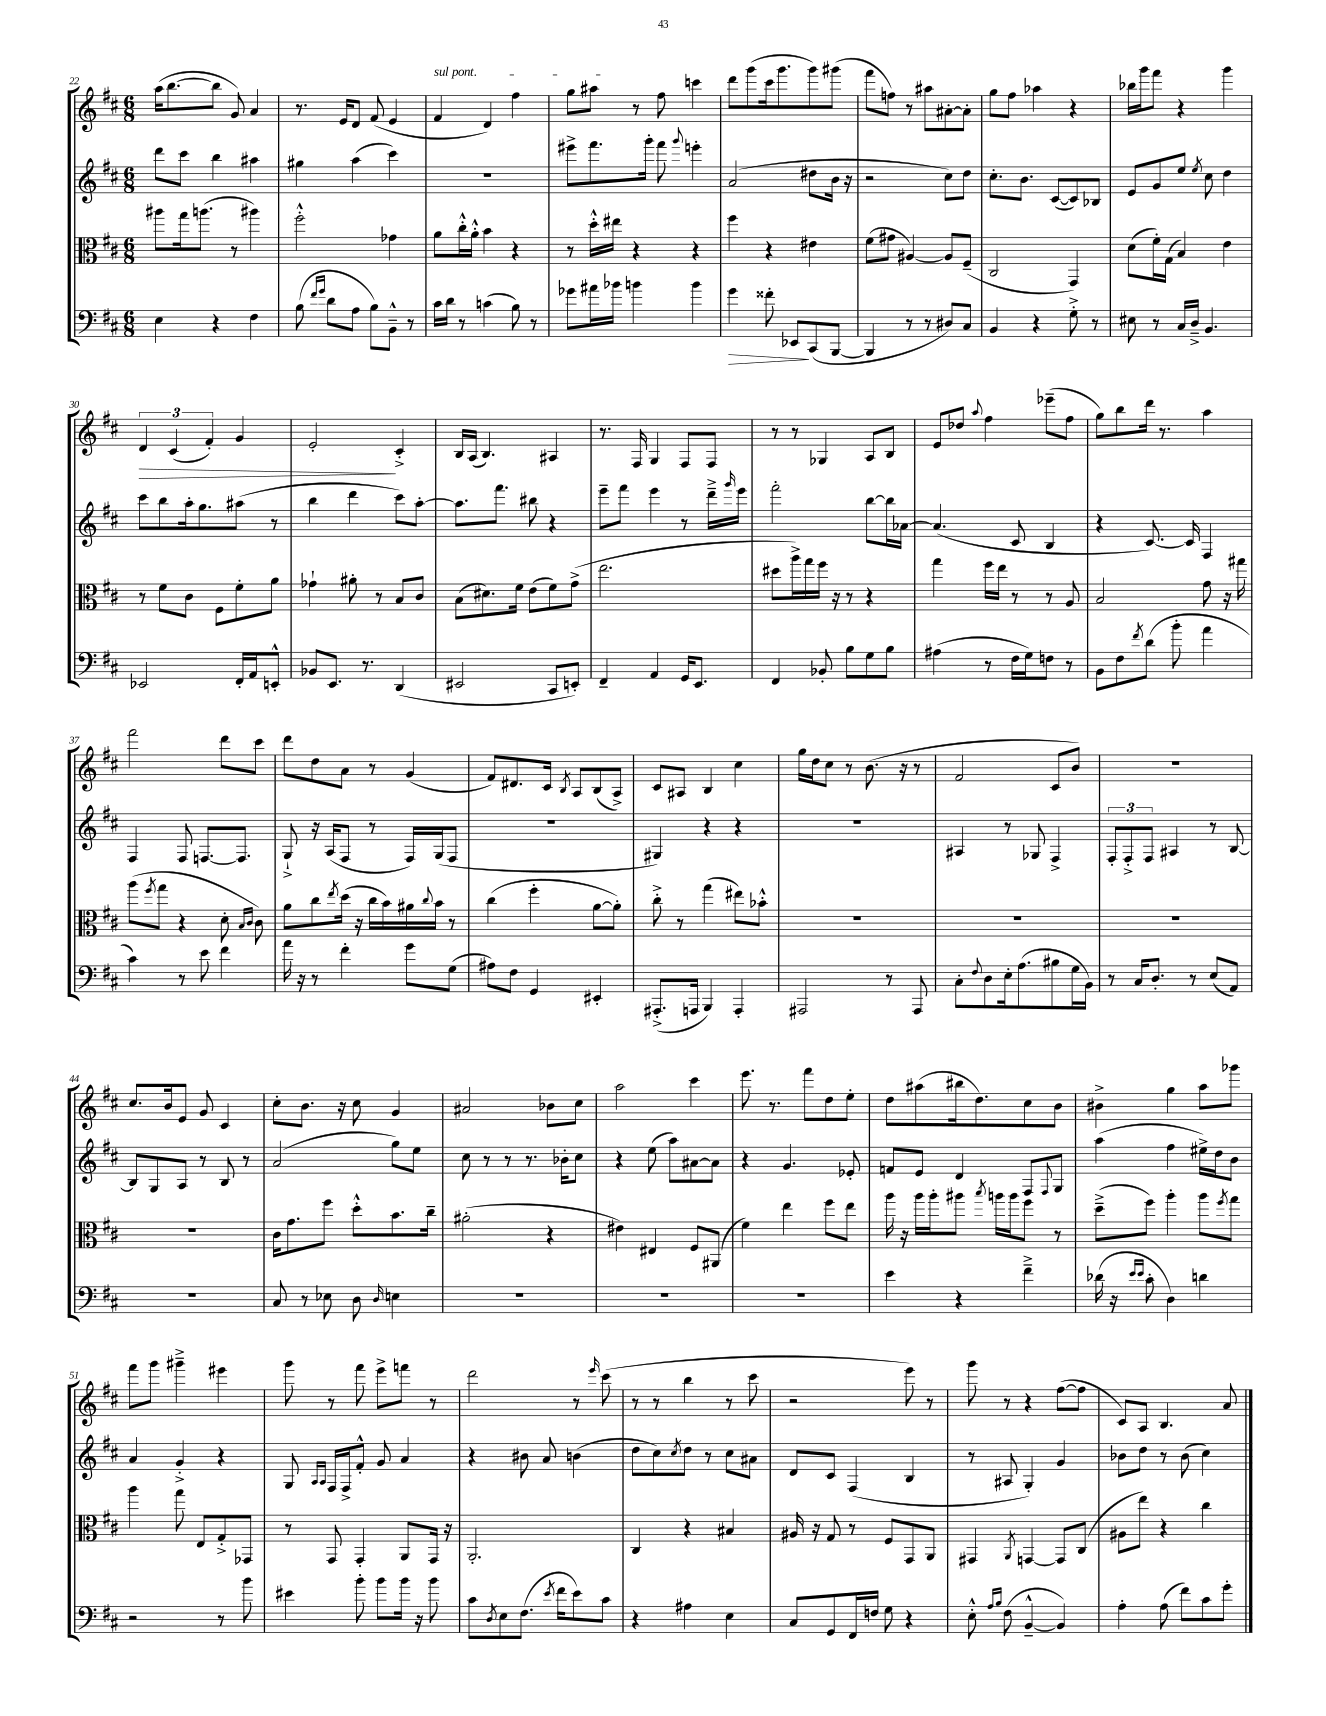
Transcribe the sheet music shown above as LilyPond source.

<<
\new StaffGroup <<
\new Staff = "s0" {
    \clef treble \key d \major \numericTimeSignature \time 6/8
    a''16( b''8.~ b''8 g'8) a'4 |
    r8. e'16 d'8 fis'8( e'4 |
    \once \override TextSpanner.bound-details.left.text = \markup { \italic "sul pont." } fis'4\startTextSpan d'4) fis''4 |
    g''8 ais''8\stopTextSpan r8 fis''8 c'''4 |
    d'''8 g'''8( cis'''16 g'''8. g'''8) gis'''8( |
    fis'''8 f''8) r8 ais''8 ais'8~-. ais'8-. |
    g''8 fis''8 aes''4 r4 |
    bes''16 g'''16 fis'''8 r4 g'''4 |
    \tuplet 3/2 { d'4\> cis'4( fis'4-.) } g'4 |
    e'2-.\! cis'4-.-> |
    b16 a16( b4.) ais4 |
    r8. fis16 g4 fis8 fis8 |
    r8 r8 ges4 a8 b8 |
    e'8 des''8 \appoggiatura { a''8 } fis''4 ees'''8--( fis''8 |
    g''8) b''8 d'''16 r8. a''4 |
    fis'''2 d'''8 cis'''8 |
    d'''8 d''8 a'8 r8 g'4( |
    fis'8) dis'8. cis'16 \acciaccatura { b8 } a8 b8( a8->) |
    cis'8 ais8 b4 cis''4 |
    g''16 d''16 cis''8 r8 b'8.( r16 r8 |
    fis'2 cis'8 b'8) |
    R2. |
    cis''8. b'16 e'8 g'8 cis'4 |
    cis''8-. b'8. r16 cis''8 g'4 |
    ais'2 bes'8 cis''8 |
    a''2 cis'''4 |
    e'''8. r8. fis'''8 d''8 e''8-. |
    d''8 ais''8( bis''16 d''8.) cis''8 b'8 |
    bis'4-> g''4 a''8 ges'''8 |
    fis'''8 g'''8 gis'''4---> eis'''4 |
    g'''8 r8 fis'''8 e'''8-> f'''8 r8 |
    d'''2 r8 \grace { e'''16 } cis'''8( |
    r8 r8 b''4 r8 cis'''8 |
    r2 e'''8) r8 |
    g'''8 r8 r4 fis''8~( fis''8 |
    cis'8) a8 b4. a'8 \bar "|." |
}
\new Staff = "s1" {
    \clef treble \key d \major \numericTimeSignature \time 6/8
    d'''8 cis'''8 b''4 ais''4 |
    gis''4 a''4( cis'''4) |
    R2. |
    eis'''8-> fis'''8. g'''16-. fis'''8 \appoggiatura { g'''8 } e'''4-. |
    a'2( dis''8 b'16 r16 |
    r2 cis''8) d''8 |
    cis''8.-. b'8. cis'8~( cis'8) bes8 |
    e'8 g'8 e''8 \acciaccatura { e''8 } cis''8 d''4 |
    cis'''8 b''8 a''16-. g''8. ais''8( r8 |
    b''4 d'''4 cis'''8) a''8~-. |
    a''8. fis'''8. bis''8 r4 |
    e'''8-- fis'''8 e'''4 r8 d'''16---> \grace { g'''16 } e'''16 |
    fis'''2-. b''8~ b''16 aes'16~ |
    aes'4.( cis'8 b4 |
    r4 cis'8.~) cis'16 fis4 |
    fis4 fis8 f8.~ f8. |
    g8-!-> r16 a16( fis8 r8 fis16) g16( fis8 |
    R2. |
    gis4) r4 r4 |
    R2. |
    ais4 r8 ges8 fis4-> |
    \tuplet 3/2 { fis8-. fis8-.-> fis8 } ais4 r8 b8~ |
    b8 g8 a8 r8 b8 r8 |
    a'2( g''8) e''8 |
    cis''8 r8 r8 r8. bes'16-. cis''8 |
    r4 e''8( a''8) ais'8~ ais'8 |
    r4 g'4. ees'8-. |
    f'8 e'8 d'4 fis8 \appoggiatura { fis8 } g8 |
    a''4( fis''4 eis''16->) d''16 b'8 |
    a'4 g'4-.-> r4 |
    g8 \grace { a16 a16 } fis16 fis16-> fis'8-.-^ g'8 a'4 |
    r4 bis'8 a'8 b'4( |
    d''8 cis''8) \acciaccatura { cis''8 } d''8 r8 cis''8 ais'8 |
    d'8 cis'8 fis4( b4 |
    r8 ais8 g4-.) g'4 |
    bes'8 d''8 r8 bes'8( cis''4) \bar "|." |
}
\new Staff = "s2" {
    \clef alto \key d \major \numericTimeSignature \time 6/8
    ais''8 g''16 a''8.( r8 ais''4) |
    fis''2-.-^ ges'4 |
    a'8 cis''16-.-^ a'16-.-^ b'4 r4 |
    r8 d''16-.-^ eis''16 r4 r4 |
    fis''4 r4 eis'4 |
    fis'8( gis'8 ais4~) ais8 fis8--( |
    cis2 g,4) |
    d'8( fis'16-.) g16( b4) e'4 |
    r8 fis'8 cis'8 fis8 fis'8-. a'8 |
    ges'4-! ais'8-. r8 b8 cis'8 |
    b8( dis'8.) fis'16 e'8( fis'8) g'8->( |
    e''2. |
    dis''8 a''16->) g''16 fis''16 r16 r8 r4 |
    g''4 fis''16 e''16 r8 r8 a8 |
    b2 g'8 r16 gis''16 |
    a''8( \acciaccatura { fis''8 } g''8 r4 d'8-. \grace { b16 cis'16 } cis'8) |
    a'8 cis''8 \acciaccatura { e''8 } d''16( r16 cis''16 b'16) ais'16 \appoggiatura { cis''8 } b'16 r8 |
    cis''4( fis''4-. a'8~ a'8-.) |
    cis''8-.-> r8 g''4( eis''8) bes'8-.-^ |
    R2. |
    R2. |
    R2. |
    R2. |
    cis'16 g'8. fis''8 d''8-.-^ b'8. cis''16-- |
    ais'2-.( r4 |
    eis'4) eis4 fis8 ais,8( |
    fis'4) e''4 fis''8 e''8 |
    a''16 r16 a''16 a''16-. ais''8 \acciaccatura { b''8 } a''16 a''16 fis''8 r8 |
    d''8--->( fis''8) a''4-. a''8 \acciaccatura { fis''8 } g''8 |
    a''4 g''8 e8 g8-.-> ges,8 |
    r8 g,8 g,4-. a,8 g,16 r16 |
    a,2.-. |
    cis4 r4 bis4 |
    ais16 r16 g8 r8 fis8 g,8 a,8 |
    gis,4 \acciaccatura { a,8 } g,4~ g,8 cis8( |
    ais8 e''8) r4 cis''4 \bar "|." |
}
\new Staff = "s3" {
    \clef bass \key d \major \numericTimeSignature \time 6/8
    e4 r4 fis4 |
    b8( \grace { fis'16 g'16 } d'8 a8 b8) b,8---^ r8 |
    cis'16 d'16 r8 c'4( b8) r8 |
    ges'8 ais'16 bes'16 b'4 b'4 |
    g'4\> fisis'8-. ees,8\! cis,8( b,,8~ |
    b,,4 r8 r8 dis8) cis8 |
    b,4 r4 g8-.-> r8 |
    eis8 r8 cis16 d16---> b,4. |
    ees,2 fis,16-. a,16 e,8-.-^ |
    bes,8 e,8. r8. d,4( |
    eis,2 cis,8 e,8-.) |
    fis,4-- a,4 g,16 e,8. |
    fis,4 bes,8-. b8 g8 b8 |
    ais4( r8 fis16 g16) f8 r8 |
    b,8 fis8 \acciaccatura { fis'8 } d'8( b'8-. a'4 |
    cis'4) r8 e'8 fis'4 |
    a'16 r16 r8 fis'4-. g'8 g8( |
    ais8) fis8 g,4 eis,4-. |
    ais,,8.-.->( a,,16 b,,4) a,,4-. |
    ais,,2 r8 ais,,8 |
    cis8-. \appoggiatura { fis8 } d8 e16-. a8.( bis8 g16 b,16) |
    r8 cis16 d8.-. r8 e8( a,8) |
    R2. |
    cis8 r8 ees8 d8 \grace { d16 } e4 |
    R2. |
    R2. |
    R2. |
    e'4 r4 fis'4---> |
    des'16( r16 \grace { e'16 e'16 } cis'8-. d4) d'4 |
    r2 r8 b'8 |
    eis'4 b'8-. b'8 b'16 r16 b'8 |
    cis'8 \acciaccatura { d8 } e8 fis8.( \acciaccatura { e'8 } fis'16 e'8) cis'8 |
    r4 ais4 e4 |
    cis8 g,8 fis,16 f16 g8 r4 |
    e8-.-^ \grace { a16 b16 } fis8( b,4~---^ b,4) |
    a4-. a8( fis'8) cis'8 g'8-. \bar "|." |
}
>>
>>
\layout { \context { \Score currentBarNumber = #22 } }
